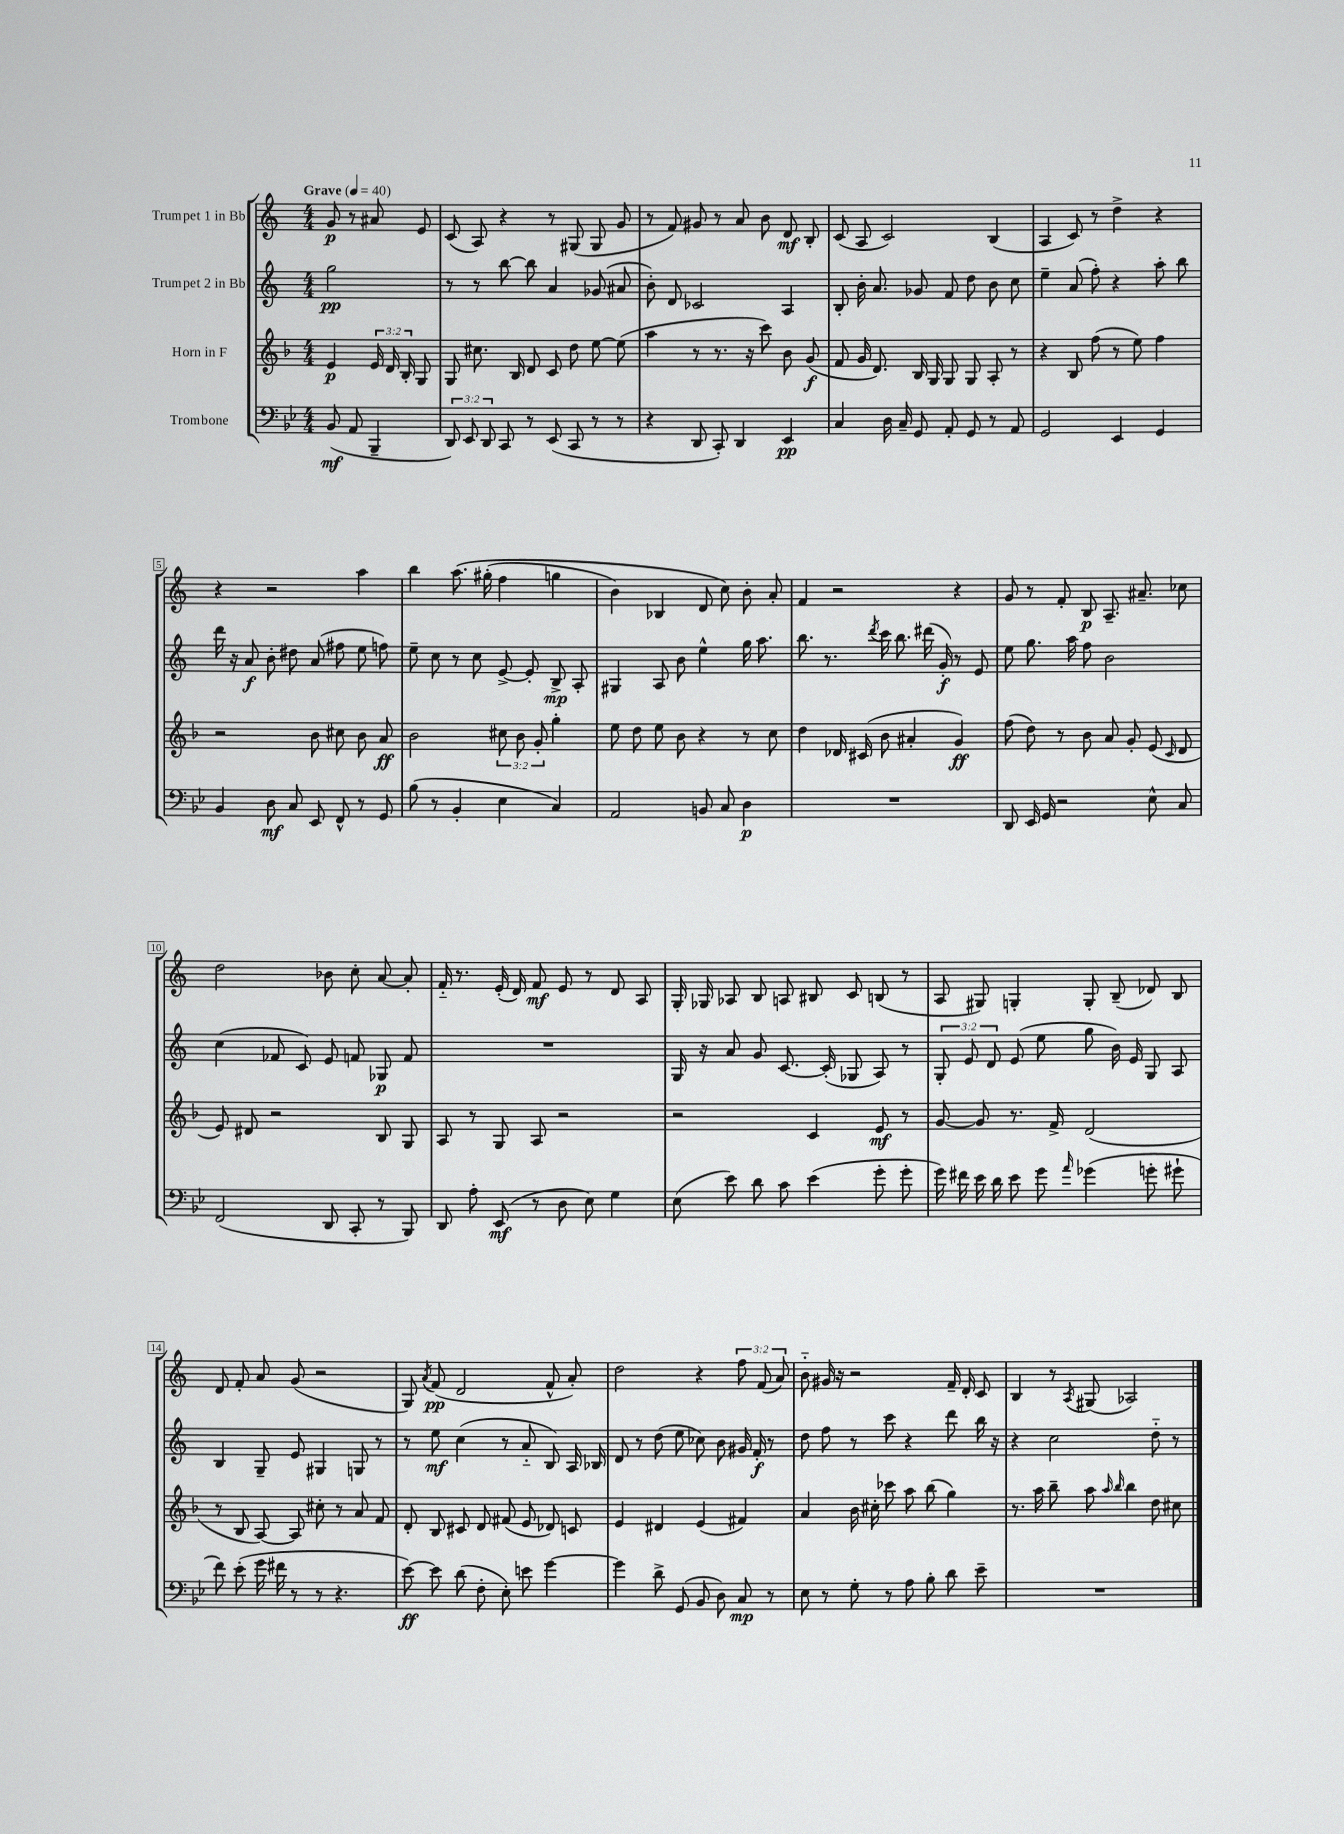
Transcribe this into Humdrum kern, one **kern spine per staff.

**kern	**kern	**kern	**kern
*staff4	*staff3	*staff2	*staff1
*clefF4	*clefG2	*clefG2	*clefG2
*k[b-e-]	*k[b-]	*k[]	*k[]
*M4/4	*M4/4	*M4/4	*M4/4
*MM40	*MM40	*MM40	*MM40
(8BB-	4e	2gg	8g
8AA	.	.	8r
4BBB-~	24e	.	8a#
.	24d	.	.
.	24B-'	.	.
.	8G	.	8e
=	=	=	=
12DD)	8G	8r	(8c
12EE-	.	.	.
.	8.cc#	8r	8A)
12DD	.	.	.
8CC	.	[8bb	4r
.	16B-	.	.
8r	8d	8bb]	.
(8EE-	8c	4a	8r
8CC	8dd	.	(8G#
8r	[8ee	(8g-	8G#
8r	(8ee]	8a#	8g
=	=	=	=
4r	4aa	8b')	8r
.	.	8d	8f)
8DD	8r	2c-	8g#
8CC')	8.r	.	8r
4DD	.	.	8a
.	16r	.	.
.	8ccc)	.	8b
4EE-	8b-	4A	8d
.	(8g	.	8B'
=	=	=	=
4C	8f	8B'	(8c
.	16g	16b'	8A
.	8.d)	8.a	.
16D	.	.	2c)
16C~	.	.	.
8GG	16B-	8g-	.
.	16G	.	.
8AA'	8G	8f	.
8GG	8G	8dd	.
8r	8A'	8b	(4B
8AA	8r	8cc	.
=	=	=	=
2GG	4r	4ee~	4A
.	8B-	(8a	8c)
.	(8ff	8ff')	8r
4EE-	8r	4r	4dd^
.	8ee)	.	.
4GG	4ff	8aa'	4r
.	.	8bb	.
=	=	=	=
4BB-	2r	16ddd	4r
.	.	16r	.
.	.	8a	.
8D	.	8b'	2r
8C	.	8dd#	.
8EE-	8b-	(8a	.
8FF^^	8cc#	8ff#	.
8r	8b-	8ee	4aa
8GG	8a	8ff)	.
=	=	=	=
(8B-	2b-	8ee~	4bb
8r	.	8cc	.
4BB-'	.	8r	&(8.aa
.	.	8cc	.
.	.	.	(16gg#'
4E-	12cc#	[8e^	4ff
.	12b-	.	.
.	.	8e']	.
.	12g'	.	.
4C)	4gg'	8B^	4gg
.	.	8A'	.
=	=	=	=
2AA	8ee	4G#	4b)
.	8dd	.	.
.	8ee	8A	4B-
.	8b-	8b	.
8BB	4r	4ee^^	8d
8C	.	.	8cc&)
4D	8r	16gg	8b'
.	.	8.aa	.
.	8cc	.	8a'
=	=	=	=
1r	4dd	8.bb	4f
.	.	8.r	.
.	16d-	.	2r
.	(16c#	.	.
.	.	8qddd	.
.	8b-	16ccc	.
.	.	8.bb	.
.	4a#'	.	.
.	.	(16ddd#	.
.	.	16g')	.
.	4g)	8r	4r
.	.	8e	.
=	=	=	=
8DD	(8ff	8ee	8g
16EE-	8dd)	8.gg	8r
16GG	.	.	.
2r	8r	.	8f'
.	.	16aa	.
.	8b-	8ff	8B
.	8a	2b	8.A~
.	8g'	.	.
.	.	.	8.a#~
8E-^^	(8e	.	.
.	16qqc	.	.
8C	8d	.	8cc-
=	=	=	=
(2FF	8e)	(4cc	2dd
.	8d#	.	.
.	2r	8f-	.
.	.	8c)	.
8DD	.	8e	8b-
8CC'	.	8f	8cc'
8r	8B-	8G-	[8a
8BBB-)	8G	8f	8a']
=	=	=	=
8DD	8A	1r	16f'~
.	.	.	8.r
8A'	8r	.	.
(8EE-	8G	.	(16e'
.	.	.	16d)
8r	8A	.	8f
8D	2r	.	8e
8E-)	.	.	8r
4G	.	.	8d
.	.	.	8A
=	=	=	=
(8E-	2r	16G	16G'
.	.	16r	16G-
8e-)	.	8a	8A-
8d	.	8g	8B
8c	.	[8.c	8A
(4e-	4c	.	8B#
.	.	(16c']	.
.	.	8G-	8c
8g'	8e	8A)	(8B
8g'	8r	8r	8r
=	=	=	=
16g)	[8g	12G'	8A
16f#	.	.	.
.	.	12e	.
16e-	8g]	.	8G#)
.	.	12d	.
16d	.	.	.
8e-	8.r	(8e	4G'
8g	.	8ee	.
.	16f^	.	.
16qqa	.	.	.
(4g-	(2d	8gg	8G'
.	.	16b)	(8B~
.	.	16e	.
8g'	.	8G	8d-)
8g#`	.	8A	8B
=	=	=	=
8f)	8r	4B	8d
(8e-'	8B-	.	8f'
16g	[8A)	8G~	8a
16f#	.	.	.
8r	8A]	8e	(8g
8r	8cc#'	4G#	2r
4.r	8r	.	.
.	8a	8G	.
.	8f	8r	.
=	=	=	=
[8e-)	8d'	8r	8G)
.	.	.	8qa
8e-]	8B-	8ee	(8f
(8d	8c#	(4cc	2d
8F'	8d	.	.
8E-')	(8f#	8r	.
8e	8e	8a'~	.
[4g	8d-)	8B)	8f^^
.	8c	16A	8a')
.	.	16B-	.
=	=	=	=
4g]	4e	8d	2dd
.	.	8r	.
8d^	4d#	(8dd	.
(8GG	.	8ee	.
8BB-	(4e	8cc-)	4r
8D)	.	8b	.
8C	4f#)	16g#	12ff
.	.	16f'	.
.	.	.	(12f
8r	.	8r	.
.	.	.	12a)
=	=	=	=
8E-	4a	8dd	8b'~
8r	.	8ff	16g#
.	.	.	16r
8G'	16b-	8r	2r
.	16cc#'	.	.
8r	8ccc-	8ccc	.
8A	8aa	4r	.
8B-'	(8bb-	.	.
8d	4gg)	8ddd	16f~
.	.	.	16d'
8e-~	.	16bb	8c
.	.	16r	.
=	=	=	=
1r	8.r	4r	4B
.	16aa	.	.
.	8bb-~	2cc	8r
.	.	.	8qA
.	8aa	.	(8G#
.	16qqaa	.	.
.	16qqbb-	.	.
.	4bb-	.	2A-)
.	8dd	8dd'~	.
.	8cc#	8r	.
==	==	==	==
*-	*-	*-	*-
